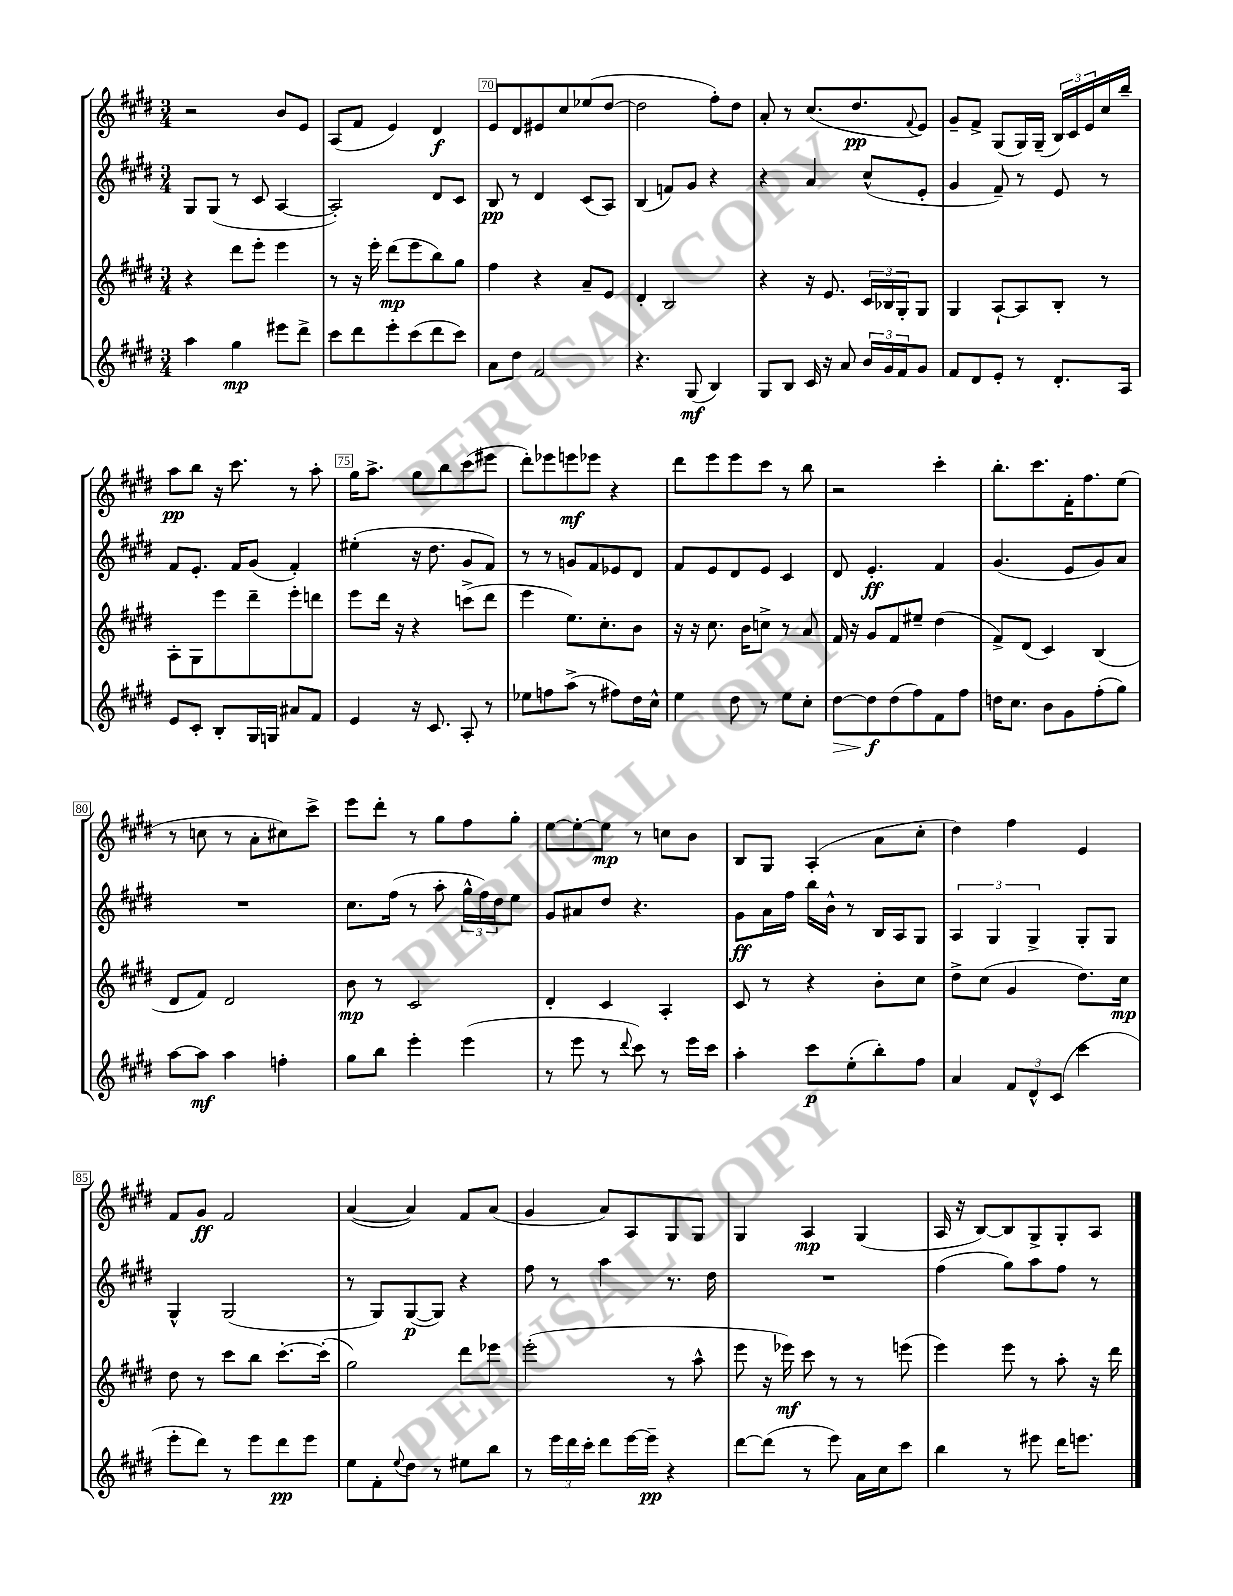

**kern	**kern	**kern	**kern
*staff4	*staff3	*staff2	*staff1
*clefG2	*clefG2	*clefG2	*clefG2
*k[f#c#g#d#]	*k[f#c#g#d#]	*k[f#c#g#d#]	*k[f#c#g#d#]
*M3/4	*M3/4	*M3/4	*M3/4
4aa	4r	8G#	2r
.	.	(8G#	.
4gg#	8ddd#	8r	.
.	8eee'	8c#	.
8eee#	4eee	[4A	8b
8ddd#^	.	.	8e
=	=	=	=
8ccc#	8r	2A'])	(8A
8ddd#	16r	.	8f#
.	16eee'	.	.
8eee'	(8ddd#	.	4e)
(8ccc#	8eee	.	.
8ddd#	8bb)	8d#	4d#
8ccc#)	8gg#	8c#	.
=	=	=	=
8a	4ff#	8B	8e
8dd#	.	8r	8d#
2f#	4r	4d#	8e#
.	.	.	8cc#
.	8a~	(8c#	(8ee-
.	8e	8A)	[8dd#
=	=	=	=
4.r	4d#'	(4B	2dd#]
.	2B	8f)	.
(8G#	.	8g#	.
4B)	.	4r	8ff#')
.	.	.	8dd#
=	=	=	=
8G#	4r	4r	8a'
8B	.	.	8r
16c#	16r	4a	(8.cc#
16r	8.e	.	.
8a	.	.	.
.	.	.	8.dd#
24b	24c#	(8cc#^^	.
24g#	24B-	.	.
24f#	24G#'	.	.
.	.	.	8qqf#
8g#	8G#	8e'	8e)
=	=	=	=
8f#	4G#	4g#	8g#~
8d#	.	.	8f#^
8e'	[8A`	8f#~)	(8G#
8r	8A]	8r	16G#)
.	.	.	(16G#~
8.d#'	8B'	8e	24B)
.	.	.	24c#
.	.	.	24e
.	8r	8r	16cc#
16A	.	.	16bb~
=	=	=	=
8e	8A'	8f#	8aa
8c#'	8G#	8.e'	8bb
8B'	8eee	.	16r
.	.	16f#	8.ccc#
16G#	8ddd#~	(8g#	.
16G	.	.	.
8a#	8eee'	4f#')	8r
8f#	8ddd	.	8aa'
=	=	=	=
4e	8eee	(4ee#'	16gg#
.	.	.	8.aa^
.	16ddd#	.	.
.	16r	.	.
16r	4r	16r	8gg#
8.c#	.	8.dd#	.
.	.	.	8bb
8A'	(8ccc^	8g#	(8ccc#
8r	8ddd#	8f#)	8eee#
=	=	=	=
8ee-	4eee	8r	8ddd#')
8ff	.	8r	8eee-
(8aa^	8.ee)	8g	8eee
8r	.	8f#	8eee-
.	8.cc#'	.	.
8ff#)	.	8e-	4r
16dd#	8b	8d#	.
16cc#^^	.	.	.
=	=	=	=
4ee	16r	8f#	8ddd#
.	16r	.	.
.	8.cc#	8e	8eee
8dd#	.	8d#	8eee
.	16b	.	.
8r	8cc^	8e	8ccc#
8ee	8r	4c#	8r
8cc#'	8a	.	8bb
=	=	=	=
[8dd#	16f#	8d#	2r
.	16r	.	.
8dd#]	8g#	4.e'	.
(8dd#	8f#	.	.
8ff#)	8ee#~	.	.
8f#	(4dd#	4f#	4ccc#'
8ff#	.	.	.
=	=	=	=
16dd	8f#^)	(4.g#	8.bb'
8.cc#	.	.	.
.	(8d#	.	.
.	.	.	8.ccc#
8b	4c#)	.	.
8g#	.	8e	16f#'
.	.	.	8.ff#
(8ff#'	(4B	8g#)	.
8gg#)	.	8a	(8ee
=	=	=	=
[8aa	8d#	2.r	8r
8aa]	8f#)	.	8cc
4aa	2d#	.	8r
.	.	.	8a'
4ff'	.	.	8cc#)
.	.	.	8ccc#^
=	=	=	=
8gg#	8b	8.cc#	8eee
8bb	8r	.	8ddd#'
.	.	(16ff#	.
4eee'	2c#	8r	8r
.	.	8aa'	8gg#
(4eee	.	24gg#^^	8ff#
.	.	24ff#)	.
.	.	24dd#	.
.	.	8ee	8gg#'
=	=	=	=
8r	4d#'	8g#	[8ee
8eee	.	8a#	8ee'_
8r	4c#	8dd#	8ee]
8qqddd#	.	.	.
8ccc#)	.	4.r	8r
8r	4A'	.	8cc
16eee	.	.	8b
16ccc#	.	.	.
=	=	=	=
4aa'	8c#	8g#	8B
.	8r	16a	8G#
.	.	16ff#	.
8ccc#	4r	16bb	(4A'
.	.	16b^^	.
(8ee'	.	8r	.
8bb')	8b'	16B	8a
.	.	16A	.
8ff#	8cc#	8G#	8cc#'
=	=	=	=
4a	8dd#^	6A	4dd#)
.	(8cc#	.	.
.	.	6G#	.
12f#	4g#	.	4ff#
12d#^^	.	6G#^	.
(12c#	.	.	.
4ccc#	8.dd#)	8G#'	4e
.	.	8G#	.
.	16cc#	.	.
=	=	=	=
8eee'	8dd#	4G#^^	8f#
8ddd#)	8r	.	8g#
8r	8ccc#	(2G#	2f#
8eee	8bb	.	.
8ddd#	[8.ccc#'	.	.
8eee	.	.	.
.	(16ccc#']	.	.
=	=	=	=
8ee	2gg#)	8r	([4a
8f#'	.	8G#)	.
8qqee	.	.	.
8dd#	.	([8G#	4a])
8r	.	8G#])	.
8ee#	8ddd#	4r	8f#
8bb	8eee-	.	(8a
=	=	=	=
8r	(2eee'	8ff#	4g#
24eee	.	8r	.
24ddd#	.	.	.
24ccc#'	.	.	.
8ddd#	.	4aa	8a)
[16eee	.	.	8A
16eee~]	.	.	.
4r	8r	8.r	8G#
.	8aa^^	.	8G#
.	.	16dd#	.
=	=	=	=
[8ddd#	8eee	2.r	4G#
(8ddd#]	16r	.	.
.	16eee-)	.	.
8r	8ccc#	.	4A
8eee)	8r	.	.
16a	8r	.	(4G#
16cc#	.	.	.
8ccc#	(8eee	.	.
=	=	=	=
4bb	4eee)	(4ff#	16A
.	.	.	16r
.	.	.	[8B)
8r	8eee	8gg#)	8B]
8eee#	8r	8aa	8G#^
16ddd#	8aa'	8ff#	8G#'
8.eee	.	.	.
.	16r	8r	8A
.	16ddd#	.	.
==	==	==	==
*-	*-	*-	*-
